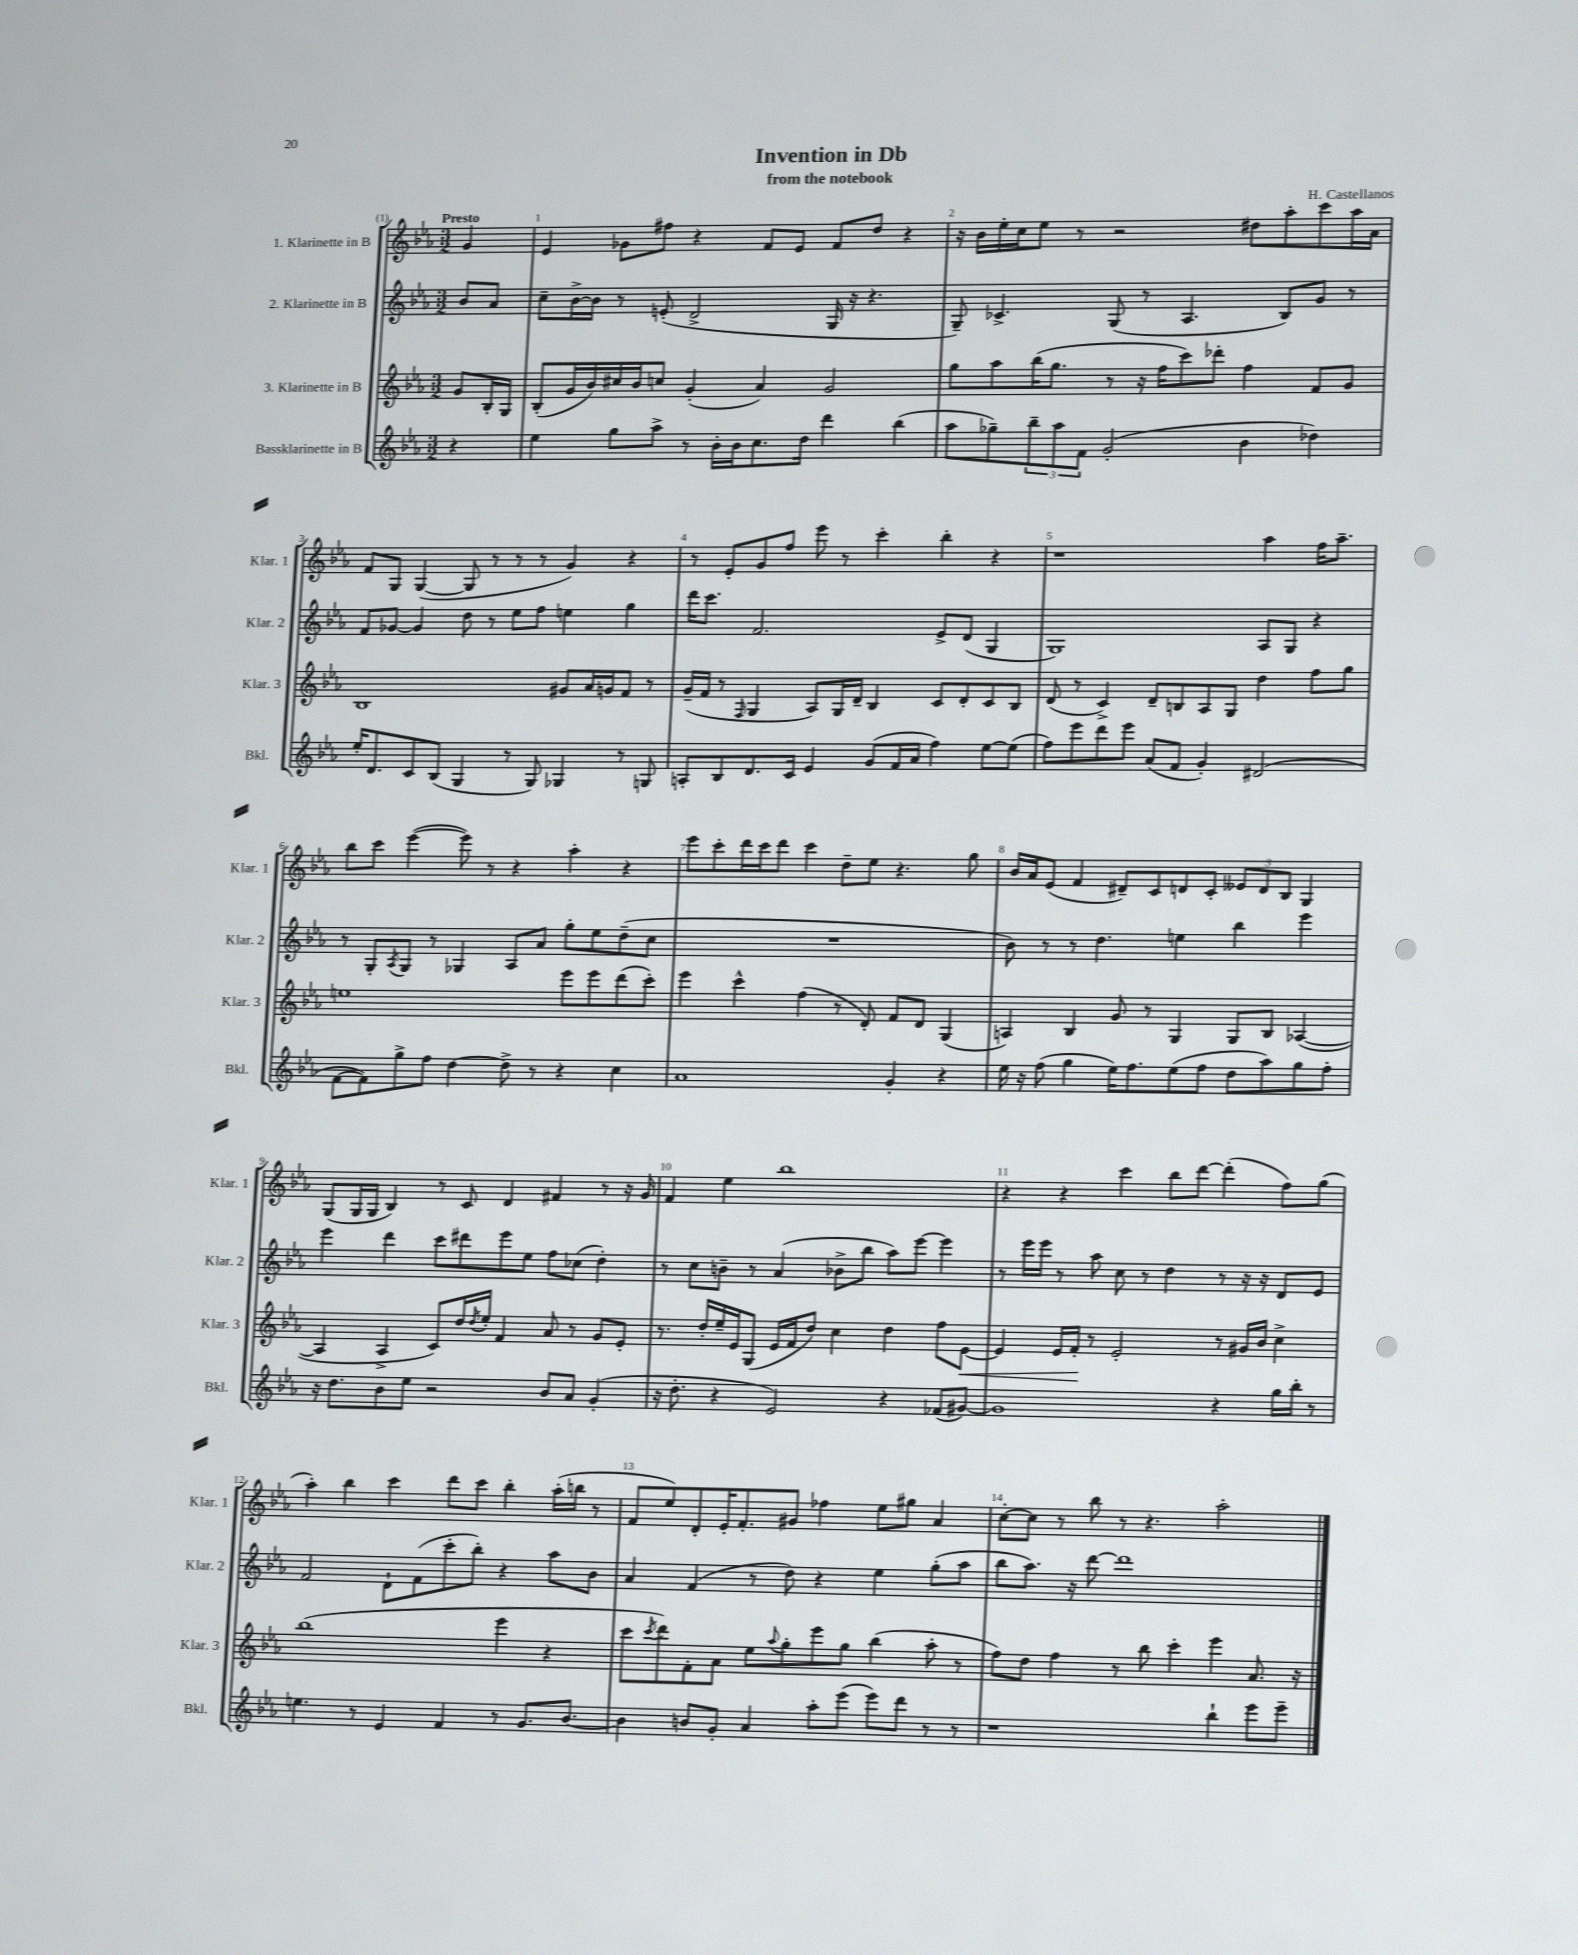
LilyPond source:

\header { title = "Invention in Db" composer = "H. Castellanos" subtitle = "from the notebook" }
<<
\new StaffGroup <<
\new Staff = "s0" \with { instrumentName = "1. Klarinette in B" shortInstrumentName = "Klar. 1" } {
    \clef treble \key ees \major \numericTimeSignature \time 3/2 \partial 4 \tempo "Presto"
    g'4 |
    ees'4 ges'8 fis''8 r4 f'8 ees'8 f'8 d''8 r4 |
    r16 bes'16 ees''16-. c''16 ees''8 r8 r2 dis''8 aes''8-. c'''8 aes''16 aes'16 |
    f'8 g8 g4~( g8 r8 r8 r8 g'4) r4 |
    r8 ees'8-. g'8 f''8 ees'''8 r8 c'''4-. bes''4-. r4 |
    r1 aes''4 f''16 aes''8.-- |
    bes''8 c'''8 ees'''4~( ees'''8) r8 r4 aes''4-. r4 |
    ees'''8 c'''8-. d'''16 c'''16 d'''8 c'''4 d''8-- ees''8 r4. g''8 |
    bes'16 aes'16 ees'8( f'4 dis'8--) c'8 d'8 c'8-. \tuplet 3/2 { eeses'8 d'8 bes8 } g4 |
    g8( g16 g16 bes4) r8 c'8 d'4 fis'4 r8 r16 g'16 |
    f'4 ees''4 bes''1 |
    r4 r4 c'''4 bes''8 d'''8~ d'''4-.( f''8) g''8( |
    aes''4-.) bes''4 c'''4 d'''8 c'''8 bes''4-. aes''16-.( b''16 r8 |
    f'8 ees''8) d'8-. ees'16-. f'8.-. gis'8 fes''4 ees''8 gis''8 aes'4 |
    c''8~-. c''8 r8 bes''8 r8 r4. aes''2-. \bar "|." |
}
\new Staff = "s1" \with { instrumentName = "2. Klarinette in B" shortInstrumentName = "Klar. 2" } {
    \clef treble \key ees \major \numericTimeSignature \time 3/2 \partial 4
    bes'8 aes'8 |
    c''8-- bes'16~-> bes'16 r8 e'8-.( d'2-> g16 r16 r4. |
    g8--) ces'4.-> g8( r8 aes4. bes8) g'8 r8 |
    f'8 ges'8~ ges'4 d''8 r8 ees''8 f''8 e''4 g''4 |
    d'''16 c'''8. f'2. ees'8-> d'8( g4 |
    g1) aes8 g8 r4 |
    r8 g8-. \acciaccatura { aes8 } g8 r8 ges4 aes8 aes'8 g''8-. ees''8 d''8--( c''8 |
    R1. |
    bes'8) r8 r8 d''4. e''4 bes''4 ees'''4 |
    ees'''4 d'''4 c'''8 dis'''8 ees'''8 ees''8 f''8 ces''8( d''4-.) |
    r8 c''8 b'8-- r8 aes'4( bes'8-> bes''8 aes''8) ees'''8~ ees'''4 |
    r8 ees'''16 ees'''16 r8 aes''8 c''8 r8 d''4 r8 r16 r16 d'8 ees'8 |
    f'2 d'8-! f'8( c'''8-. bes''8-.) r4 aes''8 bes'8 |
    aes'4 f'4( r8 d''8) r4 ees''4 g''8-.( aes''8 |
    bes''8 aes''8.) r16 d'''8~ d'''1 \bar "|." |
}
\new Staff = "s2" \with { instrumentName = "3. Klarinette in B" shortInstrumentName = "Klar. 3" } {
    \clef treble \key ees \major \numericTimeSignature \time 3/2 \partial 4
    g'8 bes16-. g16 |
    bes8-.( g'16 bes'16) cis''16 bes'16 c''8 g'4-.( aes'4) g'2 |
    g''8 aes''8 bes''16( g''8. r8 r16 f''16 c'''8) des'''8-. f''4 f'8 g'8 |
    bes1 gis'8 aes'16 g'16 f'8 r8 |
    g'16--( f'16 r8 \grace { f16 } g4 aes8) g16 d'16-- bes4 c'8 d'8-. c'8 bes8 |
    d'8( r8 c'4->) d'8-- b8 aes8 g8 d''4 f''8 g''8 |
    e''1 ees'''8 ees'''8 d'''8( c'''8-.) |
    ees'''4 c'''4-^ f''4( r8 d'8-.) f'8 d'8 g4( |
    a4) bes4 g'8 r8 g4 g8 bes8 aes4~( |
    aes4 aes4-> c'8) d''16 \acciaccatura { d''8 } ees''16-. f'4 aes'8 r8 g'8 ees'8-. |
    r8. d''16-. ees''16-- ees'16 g8( ees'16 f'16 d''8) c''4 d''4 f''8 ees'8~\< |
    ees'4 ees'16 f'16-.\! r8 ees'2-. r8 gis'16 bes'16 c''4-> |
    bes''1( ees'''4 r4 |
    c'''8 \acciaccatura { c'''8 } d'''8) f'8-. aes'8 ees''8 \appoggiatura { aes''8 } g''8-. ees'''8 g''8 bes''4( aes''8-. r8 |
    f''8) d''8 f''4 r8 bes''8 c'''4-. ees'''4 aes'8. r16 \bar "|." |
}
\new Staff = "s3" \with { instrumentName = "Bassklarinette in B" shortInstrumentName = "Bkl." } {
    \clef treble \key ees \major \numericTimeSignature \time 3/2 \partial 4
    r4 |
    ees''4 g''8 aes''8-> r8 bes'16-. bes'16 c''8. d''16 d'''4 bes''4( |
    aes''8 ges''8--) \tuplet 3/2 { bes''8-- aes''8 f'8 } g'2-.( bes'4 des''4) |
    ees''16-. d'8. c'8 bes8( g4 r8 g8) ges4 r8 g8 |
    a8-. bes8 d'8. c'16 ees'4 g'8( f'16 aes'16 f''4) ees''8~ ees''8( |
    f''8) ees'''8 d'''8 ees'''8 aes'8( f'8 g'4-.) dis'2( |
    f'8~ f'8) g''8-> f''8 d''4~ d''8-> r8 r4 c''4 |
    aes'1 g'4-. r4 |
    ees''16 r16 f''8( g''4 ees''16) f''8. ees''8( f''8 d''8 aes''8) g''8 f''8-. |
    r16 d''8. bes'8 ees''8 r2 bes'8 aes'8 g'4-.( |
    r16 d''8.-. r4 ees'2) r4 fes'8( gis'8~) |
    gis'1 r4 g''16 bes''16-. r8 |
    e''4. r8 ees'4 f'4 r8 g'8. bes'8.~ |
    bes'4 b'8 g'8-. aes'4 aes''8-. ees'''8( ees'''8) d'''8 r8 r8 |
    r1 bes''4-! ees'''8 ees'''8-- \bar "|." |
}
>>
>>
\layout { \context { \Score \override BarNumber.break-visibility = ##(#f #t #t) barNumberVisibility = #all-bar-numbers-visible } }
